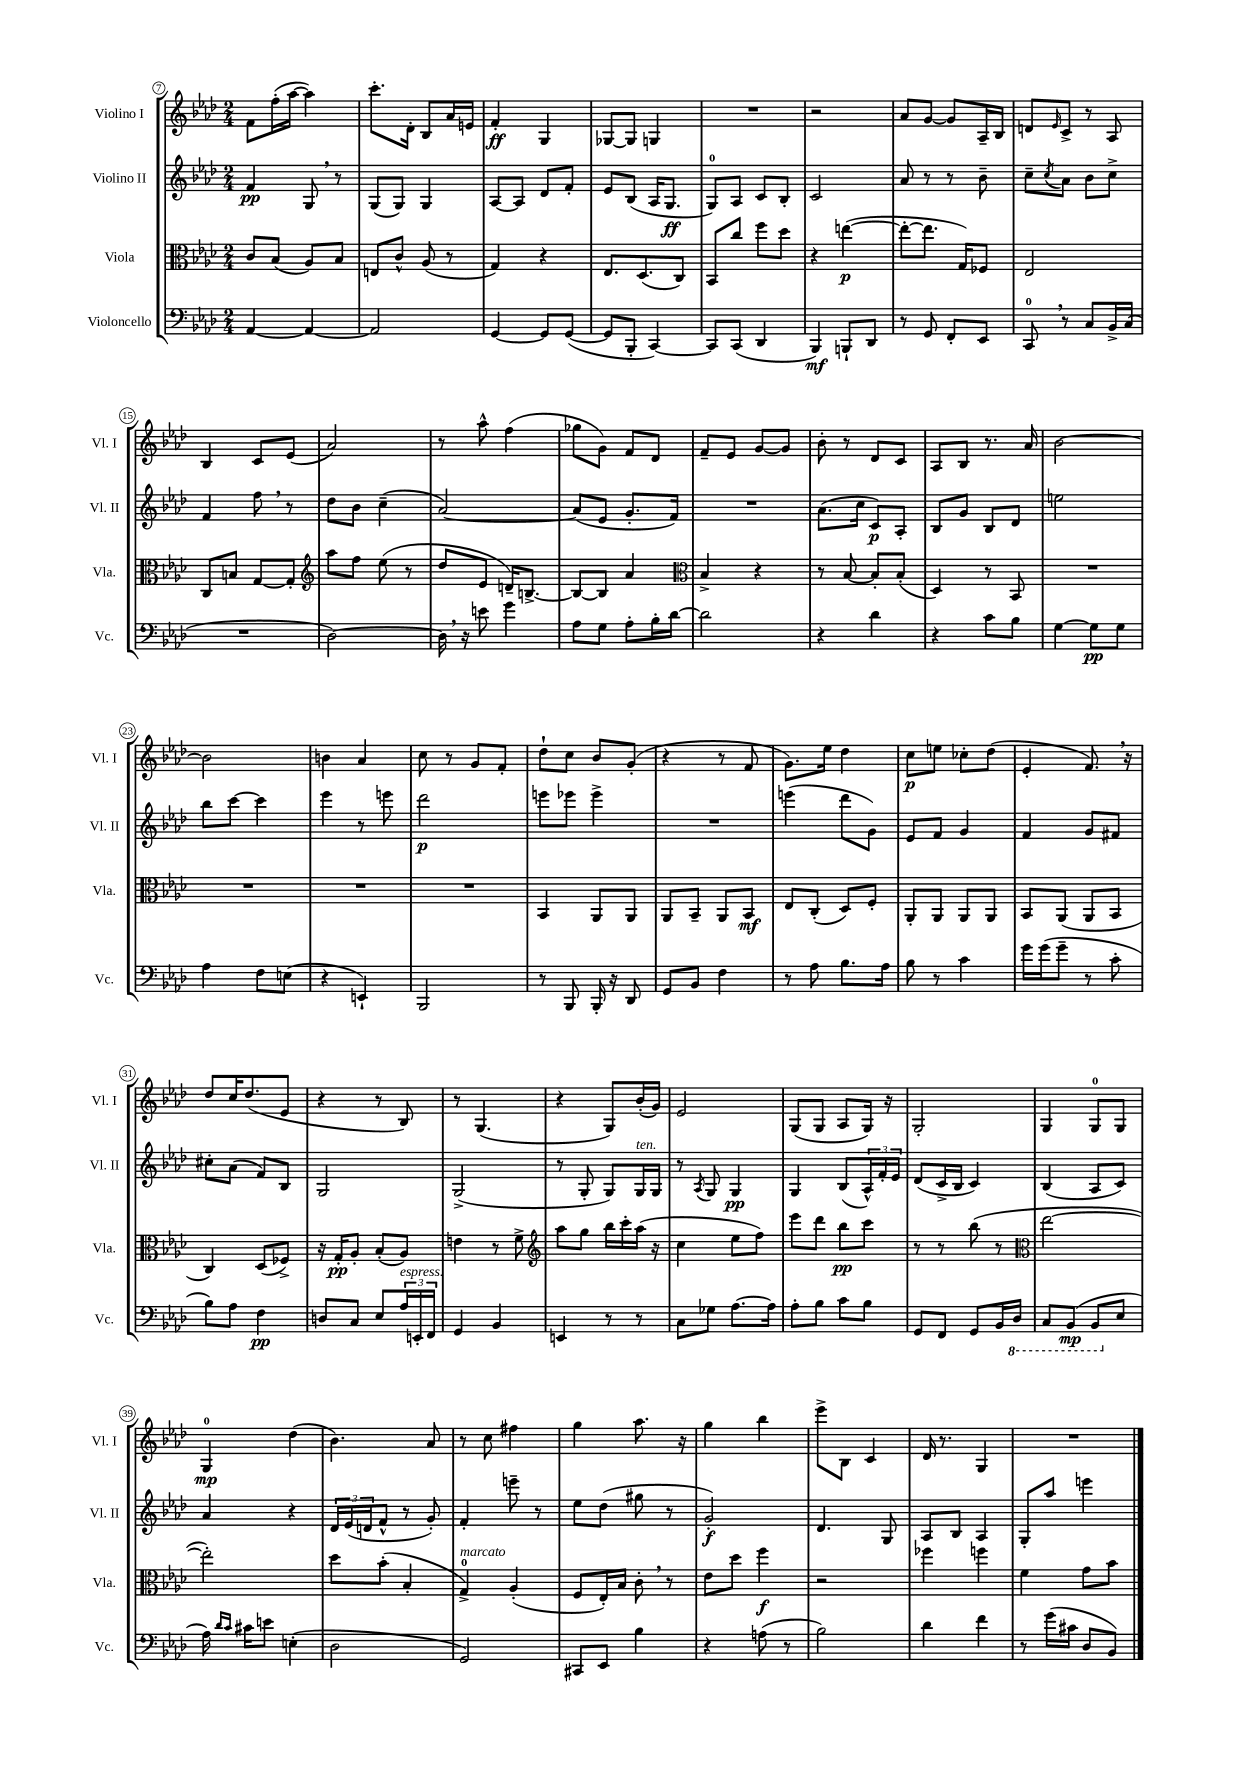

**kern	**kern	**kern	**kern
*staff4	*staff3	*staff2	*staff1
*clefF4	*clefC3	*clefG2	*clefG2
*k[b-e-a-d-]	*k[b-e-a-d-]	*k[b-e-a-d-]	*k[b-e-a-d-]
*M2/4	*M2/4	*M2/4	*M2/4
[4AA-/	8c/L	4f/	8f\L
.	(8B-/J	.	(16ff'\L
.	.	.	[16aa-\JJ
4AA-/_	8A-/L)	8G/	4aa-\])
.	8B-/J	8r	.
=	=	=	=
2AA-/]	8E/L	(8G/L	8.ccc'\L
.	8c^^/J	8G/J)	.
.	.	.	16d-'\Jk
.	(8A-/	4G/	8B-/L
.	8r	.	16a-/L
.	.	.	16e/JJ
=	=	=	=
[4GG/	4G/)	[8A-/L	4f'/
.	.	8A-/]J	.
8GG/]L	4r	8d-/L	4G/
([8GG/J	.	8f'/J	.
=	=	=	=
8GG/]L	8.E-/L	8e-/L	[8G-/L
8BBB-'/J	.	(8B-/J	8G-/]J
.	(8.D-/	.	.
[4CC/)	.	16A-/LK	4G/
.	.	8.G/J	.
.	8C/J)	.	.
=	=	=	=
8CC/]L	8BB-/L	8G/L)	2r
(8CC/J	8cc/J	8A-/J	.
4DD-/	8ff\L	8c/L	.
.	8dd-\J	8B-'/J	.
=	=	=	=
4BBB-/)	4r	2c/	2r
8BBB`/L	([4ee\	.	.
8DD-/J	.	.	.
=	=	=	=
8r	8ee'\_L	8a-/	8a-/L
8GG/	8.ee\]J	8r	[8g/J
8FF'/L	.	8r	8g/]L
.	16G/LK)	.	.
8EE-/J	8F-/J	8b-~\	16A-~/L
.	.	.	16B-/JJ
=	=	=	=
8CC/	2E-/	8cc~\L	8d/L
.	.	8qcc/	16qqe-/
8r	.	8a-\J	8c^/J
8C/L	.	8b-\L	8r
16BB-^/L	.	8cc^\J	8A-/
(16C/JJ	.	.	.
=	=	=	=
2r	8C/L	4f/	4B-/
.	8B/J	.	.
.	[8G/L	8ff\	8c/L
.	8G'/]J	8r	(8e-/J
=	=	=	=
*	*clefG2	*	*
[2D-\)	8aa-\L	8dd-\L	2a-/)
.	8ff\J	8b-\J	.
.	(8ee-\	(4cc~\	.
.	8r	.	.
=	=	=	=
16D-\]	8dd-/L	[2a-/)	8r
16r	.	.	.
8e\	8e-/J	.	8aa-^^\
4g\	16d~/LK)	.	(4ff\
.	[8.B^/J	.	.
=	=	=	=
8A-\L	8B/_L	(8a-/]L	8gg-\L
8G\J	8B/]J	8e-/J	8g\J)
8A-'\L	4a-/	8.g'/L	8f/L
16B-'\L	.	.	8d-/J
[16d-\JJ	.	16f/Jk)	.
=	=	=	=
*	*clefC3	*	*
2d-\]	4B-^/	2r	8f~/L
.	.	.	8e-/J
.	4r	.	[8g/L
.	.	.	8g/]J
=	=	=	=
4r	8r	(8.a-\L	8b-'\
.	[8B-/	.	8r
.	.	16cc\Jk	.
4d-\	8B-'/]L	8c/L)	8d-/L
.	(8B-'/J	8A-'/J	8c/J
=	=	=	=
4r	4D-/)	8B-/L	8A-/L
.	.	8g/J	8B-/J
8c\L	8r	8B-/L	8.r
8B-\J	8BB-/	8d-/J	.
.	.	.	16a-/
=	=	=	=
[4G\	2r	2ee\	[2b-\
8G\]L	.	.	.
8G\J	.	.	.
=	=	=	=
4A-\	2r	8bb-\L	2b-\]
.	.	[8ccc\J	.
8F\L	.	4ccc\]	.
(8E\J	.	.	.
=	=	=	=
4r	2r	4eee-\	4b\
4EE`/)	.	8r	4a-/
.	.	8eee\	.
=	=	=	=
2BBB-/	2r	2ddd-\	8cc\
.	.	.	8r
.	.	.	8g/L
.	.	.	8f'/J
=	=	=	=
8r	4BB-/	8eee\L	8dd-`\L
8BBB-/	.	8eee-\J	8cc\J
16BBB-'/	8AA-/L	4eee-^\	8b-/L
16r	.	.	.
8DD-/	8AA-/J	.	(8g'/J
=	=	=	=
8GG/L	8AA-/L	2r	4r
8BB-/J	8BB-~/J	.	.
4F\	8AA-/L	.	8r
.	8BB-/J	.	8f/
=	=	=	=
8r	8E-/L	(4eee\	8.g\L)
8A-\	(8C'/J	.	.
.	.	.	16ee-\Jk
8.B-\L	8D-/L)	8ddd-\L	4dd-\
.	8F'/J	8g\J)	.
16A-\Jk	.	.	.
=	=	=	=
8B-\	8AA-'/L	8e-/L	8cc\L
8r	8AA-/J	8f/J	8ee\J
4c\	8AA-/L	4g/	8cc-'\L
.	8AA-/J	.	(8dd-\J
=	=	=	=
16g\LL	8BB-/L	4f/	4e-'/
(16g\J	.	.	.
8g~\J	(8AA-/J	.	.
8r	8AA-/L	8g/L	8.f/)
8c'\	8BB-/J	8f#/J	.
.	.	.	16r
=	=	=	=
8B-\L)	4C/)	8cc#'\L	8dd-/L
8A-\J	.	(8a-\J	16cc/K
.	.	.	(8.dd-/
4F\	(8D-/L	8f/L)	.
.	8F-^/J)	8B-/J	8e-/J
=	=	=	=
8D/L	16r	2G/	4r
.	16G'/LK	.	.
8C/J	8A-'/J	.	.
8E-/L	(8B-'/L	.	8r
24A-/L	8A-/J)	.	8B-/)
24EE'/	.	.	.
24FF/JJ	.	.	.
=	=	=	=
4GG/	4e\	(2G^/	8r
.	.	.	(4.G/
4BB-/	8r	.	.
.	8f^\	.	.
=	=	=	=
*	*clefG2	*	*
4EE/	8aa-\L	8r	4r
.	8gg\J	8G'/	.
8r	16bb-\LL	8G/L)	8G/L)
.	16ccc'\	.	.
8r	(16aa-\JJ	16G/L	(16b-'/L
.	16r	16G/JJ	16g/JJ)
=	=	=	=
8C\L	4cc\	8r	2e-/
.	.	8qA-/	.
8G-\J	.	8G/	.
[8.A-\L	8ee-\L	4G/	.
.	8ff\J)	.	.
16A-\]Jk	.	.	.
=	=	=	=
8A-'\L	8eee-\L	4G/	(8G/L
8B-\J	8ddd-\J	.	8G/J
8c\L	8bb-\L	(8B-/L	8A-/L
8B-\J	8ccc\J	24A-^^/L)	16G/Jk)
.	.	24f'/	.
.	.	.	16r
.	.	24e-/JJ	.
=	=	=	=
8GG/L	8r	(8d-/L	2G'/
8FF/J	8r	16c^/L	.
.	.	16B-/JJ	.
8GG/L	(8bb-\	4c/)	.
16BB-/L	8r	.	.
16DD-/JJ	.	.	.
=	=	=	=
*	*clefC3	*	*
8CC/L	[2ee-\	(4B-/	4G/
(8BBB-/J	.	.	.
8BBB-/L	.	8A-/L	8G/L
8E-/J	.	8c/J)	8G/J
=	=	=	=
16A-\)	2ee-'\])	4a-/	4G/
16qqd-/LL	.	.	.
16qqc/JJ	.	.	.
16c#\LK	.	.	.
8e\J	.	.	.
(4E'\	.	4r	(4dd-\
=	=	=	=
2D-\	8dd-\L	24d-/LL	4.b-\)
.	.	(24e-/	.
.	.	24d/J	.
.	(8b-'\J	8f^^/J	.
.	4B-'/	8r	.
.	.	8g'/)	8a-/
=	=	=	=
2GG/)	4G^/)	4f'/	8r
.	.	.	8cc\
.	(4A-'/	8eee~\	4ff#\
.	.	8r	.
=	=	=	=
8CC#/L	8F/L	8ee-\L	4gg\
8EE-/J	16E-'/L)	(8dd-\J	.
.	16B-/JJ	.	.
4B-\	8c'\	8gg#\	8.aa-\
.	8r	8r	.
.	.	.	16r
=	=	=	=
4r	8e-\L	2g'/)	4gg\
.	8dd-\J	.	.
(8A\	4ff\	.	4bb-\
8r	.	.	.
=	=	=	=
2B-\)	2r	4.d-/	8eee-^\L
.	.	.	8B-\J
.	.	.	4c/
.	.	8G/	.
=	=	=	=
4d-\	4ff-\	8A-/L	16d-/
.	.	.	8.r
.	.	8B-/J	.
4f\	4ff\	4A-/	4G/
=	=	=	=
8r	4f\	8G'/L	2r
(16g\LL	.	8aa-/J	.
16c#\JJ	.	.	.
8D-/L	8g\L	4eee\	.
8BB-/J)	8b-\J	.	.
==	==	==	==
*-	*-	*-	*-
